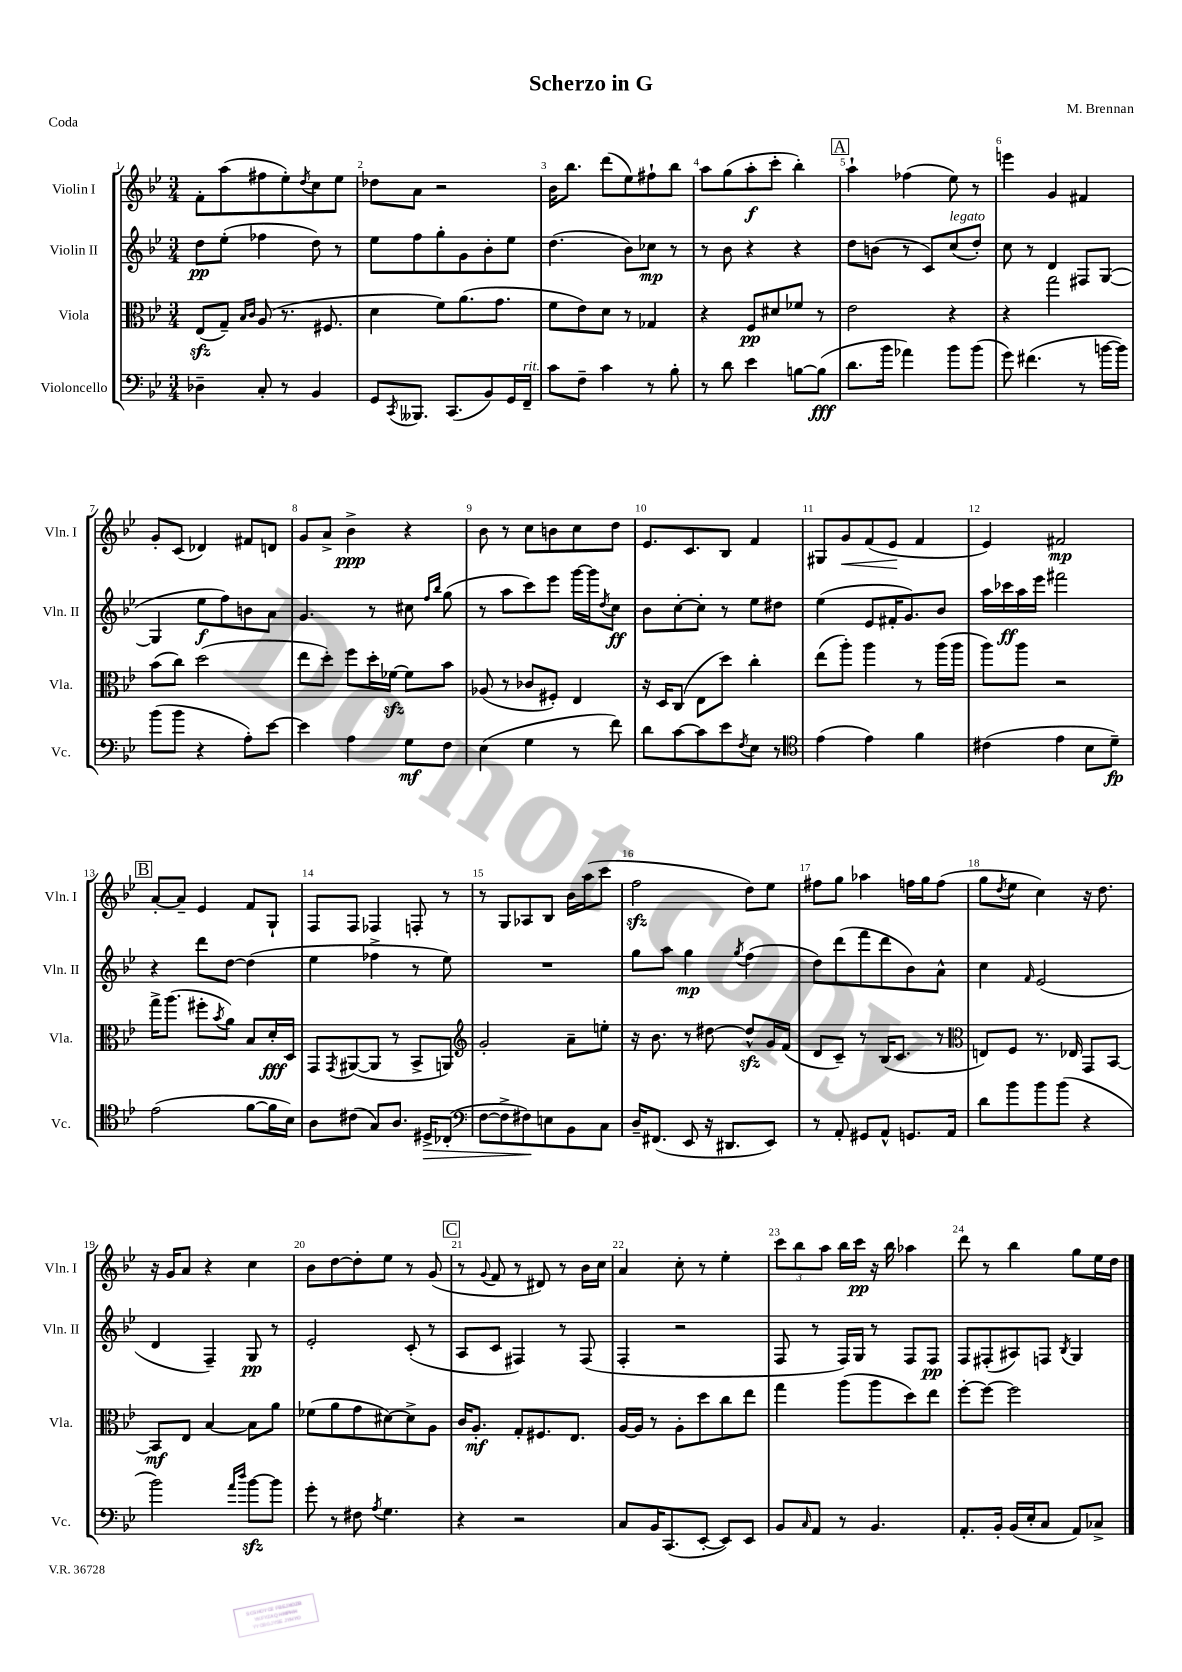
\header { title = "Scherzo in G" composer = "M. Brennan" piece = "Coda" }
<<
\new StaffGroup <<
\new Staff = "s0" \with { instrumentName = "Violin I" shortInstrumentName = "Vln. I" } {
    \clef treble \key bes \major \numericTimeSignature \time 3/4
    f'8-. a''8( fis''8 ees''8-.) \acciaccatura { d''8 } c''8 ees''8 |
    des''8 a'8 r2 |
    bes'16 bes''8. d'''8( ees''8) fis''8-! bes''8 |
    a''8 g''8( a''8-.\f c'''8-. bes''4-.) |
    \mark \markup { \box "A" } a''4-! fes''4( ees''8) r8 |
    e'''4 g'4 fis'4 |
    g'8-. c'8( des'4) fis'8 d'8 |
    g'8 a'8-> bes'4->\ppp r4 |
    bes'8 r8 c''8 b'8 c''8 d''8 |
    ees'8. c'8. bes8 f'4 |
    gis8 g'8\< f'8( ees'8\! f'4 |
    ees'4) fis'2\mp |
    \mark \markup { \box "B" } a'8~-. a'8-- ees'4 f'8 g8-! |
    f8 f8 fes4 f8-. r8 |
    r8 g8 aes8 bes8 bes'16 a''16( c'''8 |
    f''2\sfz d''8) ees''8 |
    fis''8 g''8 aes''4 f''16 g''16 f''8( |
    g''8 \acciaccatura { d''8 } ees''8 c''4) r16 d''8. |
    r16 g'16 a'8 r4 c''4 |
    bes'8 d''8~ d''8-. ees''8 r8 g'8( |
    \mark \markup { \box "C" } r8 \appoggiatura { g'8 } f'8 r8 dis'8) r8 bes'16 c''16 |
    a'4 c''8-. r8 ees''4-. |
    \tuplet 3/2 { c'''8 bes''8 a''8 } bes''16 c'''16\pp r16 bes''16 aes''4 |
    d'''8 r8 bes''4 g''8 ees''16 d''16 \bar "|." |
}
\new Staff = "s1" \with { instrumentName = "Violin II" shortInstrumentName = "Vln. II" } {
    \clef treble \key bes \major \numericTimeSignature \time 3/4
    d''8\pp ees''8-.( fes''4 d''8) r8 |
    ees''8 f''8 g''8-. g'8 bes'8-. ees''8 |
    d''4.( bes'8) ces''8\mp r8 |
    r8 bes'8 r4 r4 |
    \mark \markup { \box "A" } d''8 b'8( r8 c'8) c''8^\markup { \italic "legato" }( d''8-.) |
    c''8 r8 d'4 fis8 g8~( |
    g4 ees''8\f f''8) b'8 a'8 |
    g'4. r8 cis''8 \grace { f''16 bes''16 } g''8( |
    r8 a''8 c'''8) ees'''8 g'''16~ g'''16 \acciaccatura { d''8 } c''8\ff |
    bes'8 c''8~-. c''8-. r8 ees''8 dis''8 |
    ees''4( ees'8 fis'16-. g'8.) bes'8 |
    a''16 ces'''16\ff a''16 ees'''16 fis'''2 |
    \mark \markup { \box "B" } r4 d'''8 d''8~ d''4( |
    ees''4 fes''4-> r8 ees''8) |
    R2. |
    g''8 a''8 g''4\mp \acciaccatura { g''8 } f''4( |
    d''8) d'''8( f'''8 d'''8 bes'8) a'8-^ |
    c''4 \grace { f'16 } ees'2( |
    d'4 f4--) g8\pp r8 |
    ees'2-. c'8-.( r8 |
    \mark \markup { \box "C" } a8 c'8 fis4) r8 fis8( |
    f4-. r2 |
    f8 r8 f16) g16 r8 f8 f8\pp |
    f8 fis8-.( ais8) f8 \acciaccatura { bes8 } g4 \bar "|." |
}
\new Staff = "s2" \with { instrumentName = "Viola" shortInstrumentName = "Vla." } {
    \clef alto \key bes \major \numericTimeSignature \time 3/4
    ees8\sfz( g8--) \grace { bes16 c'16 } a8( r8. fis8. |
    d'4 f'8) a'8.( g'8. |
    f'8 ees'8) d'8 r8 ges4 |
    r4 f8\pp dis'8 fes'8 r8 |
    \mark \markup { \box "A" } ees'2 r4 |
    r4 g''2 |
    bes'8( c''8) d''2( |
    ees''8 d''8-.) f''8 d''16-. fes'16~\sfz fes'8 bes'8 |
    aes8( r8 ces'8 fis8-.) ees4 |
    r16 d16 c8( ees8 d''8) c''4-. |
    ees''8( a''8-.) a''4 r8 a''16( a''16 |
    a''8) a''8 r2 |
    \mark \markup { \box "B" } g''16-> a''8.( fis''8-. \acciaccatura { bes'8 } a'8) bes8 d'16-.\fff d16 |
    g,8 \acciaccatura { g,8 } ais,8~( ais,8 r8 bes,8-> a,8) |
    \clef treble g'2-. a'8-- e''8-. |
    r16 bes'8. r8 dis''8~ dis''8-^\sfz g'16 f'16( |
    d'8 c'8--) r8 bes16( c'8. r8 |
    \clef alto e8) f8 r8. ees16 g,8 bes,8~ |
    bes,8\mf ees8 bes4~ bes8 a'8 |
    fes'8( a'8 g'8 dis'8~) dis'8-> a8 |
    \mark \markup { \box "C" } c'16 a8.-.\mf g8-. fis8. ees8. |
    a16~ a16 r8 a8-. d''8 c''8 ees''8 |
    g''4 a''8( a''8 d''8) ees''8 |
    f''8~-. f''8~ f''2 \bar "|." |
}
\new Staff = "s3" \with { instrumentName = "Violoncello" shortInstrumentName = "Vc." } {
    \clef bass \key bes \major \numericTimeSignature \time 3/4
    des4-- c8-. r8 bes,4 |
    g,8 \acciaccatura { c,8 } beses,,8. c,8.( bes,8) g,16 f,16--^\markup { \italic "rit." } |
    c'8 f8-- c'4 r8 bes8-. |
    r8 d'8 ees'4 b8~ b8\fff( |
    \mark \markup { \box "A" } d'8. bes'16 aes'4) bes'8 bes'8( |
    g'8) fis'4.( r8 b'16~ b'16) |
    bes'8( bes'8 r4 a8-.) ees'8~ |
    ees'4 a4 g8\mf f8 |
    ees4( g4 r8 f'8) |
    d'8 c'8~ c'8 ees'8 \acciaccatura { f8 } ees8 r8 |
    \clef tenor ees'4( ees'4) f'4 |
    cis'4( ees'4 bes8 d'8--\fp) |
    \mark \markup { \box "B" } ees'2( f'8~ f'16 bes16) |
    a8 cis'8( g8) a8. dis16->\> ces8-.( |
    \clef bass f8~ f8-> fis8\!) e8 bes,8 c8 |
    d16-- fis,8.( ees,8 r16 dis,8. ees,8) |
    r8 a,8-. gis,8 a,8-^ g,8. a,16 |
    d'8 bes'8 bes'8 bes'8( r4 |
    bes'2) \grace { a'16 d''16 } bes'8~\sfz bes'8 |
    g'8-. r8 fis8 \acciaccatura { a8 } g4. |
    \mark \markup { \box "C" } r4 r2 |
    c8 bes,16 c,8.( ees,8~-. ees,8) ees,8 |
    bes,8 \grace { c16 } a,8 r8 bes,4. |
    a,8.-. bes,16-. bes,16( ees16-. c8 a,8) ces8-> \bar "|." |
}
>>
>>
\layout { \context { \Score \override BarNumber.break-visibility = ##(#f #t #t) barNumberVisibility = #all-bar-numbers-visible } }
